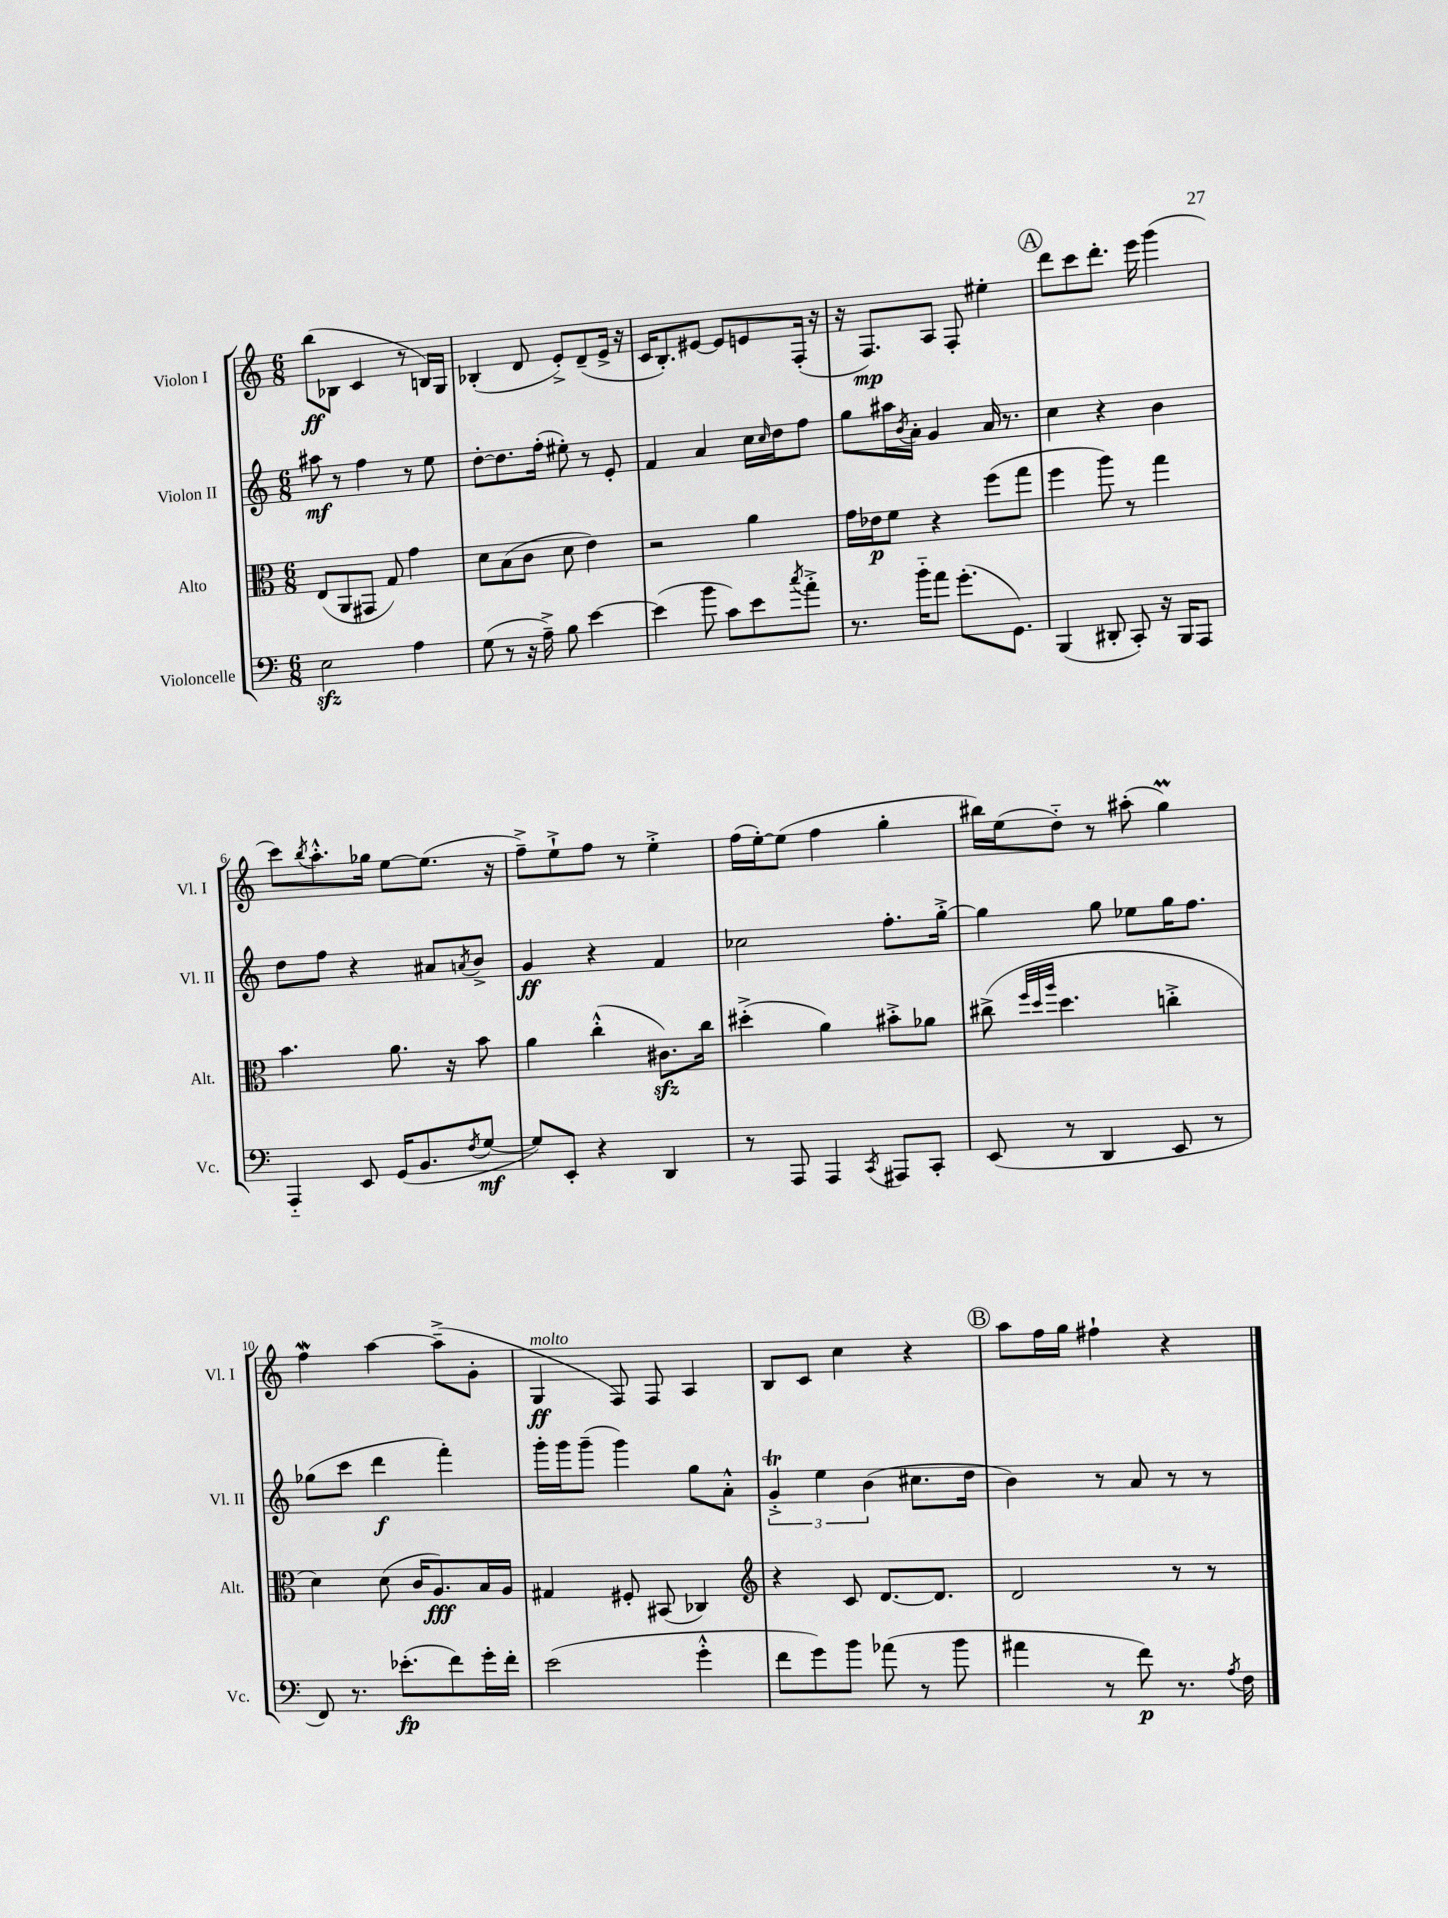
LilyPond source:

<<
\new StaffGroup <<
\new Staff = "s0" \with { instrumentName = "Violon I" shortInstrumentName = "Vl. I" } {
    \clef treble \key c \major \numericTimeSignature \time 6/8
    b''8\ff( bes8 c'4 r8 b16) g16 |
    bes4-.( d'8 e'8-.->) d'8--( e'16-> r16 |
    c'16 b8.-.) eis'8~ eis'8 e'8 f16-.( r16 |
    r16 f8.\mp) a8 f8-. eis''4-. |
    \mark \markup { \circle "A" } d'''8 c'''8 d'''8.-. e'''16 g'''4( |
    c'''8) \acciaccatura { b''8 } a''8.-.-^ ges''16 e''8~ e''8.( r16 |
    f''8--->) e''8-!-> f''8 r8 e''4-.-> |
    f''16( e''16~-.) e''8( f''4 g''4-. |
    bis''16) e''16( d''8-_) r8 ais''8-.( g''4\prall) |
    f''4\mordent a''4~ a''8--->( g'8-. |
    g4\ff^\markup { \italic "molto" } f8) f8 a4 |
    b8 c'8 c''4 r4 |
    \mark \markup { \circle "B" } a''8 f''16 g''16 fis''4-! r4 \bar "|." |
}
\new Staff = "s1" \with { instrumentName = "Violon II" shortInstrumentName = "Vl. II" } {
    \clef treble \key c \major \numericTimeSignature \time 6/8
    ais''8\mf r8 f''4 r8 e''8 |
    d''8~-. d''8. f''16-.( eis''8-.) r8 e'8-. |
    f'4 a'4 c''16 \grace { c''16 } d''16 f''8 |
    g''8 ais''16 \acciaccatura { b'8 } a'16-. g'4 a'16 r8. |
    \mark \markup { \circle "A" } c''4 r4 b'4 |
    d''8 f''8 r4 ais'8 \acciaccatura { a'8 } b'8-> |
    g'4\ff r4 f'4 |
    ces''2 f''8.-. g''16~-.-> |
    g''4 g''8 ees''8 g''16 f''8. |
    ges''8( c'''8 d'''4\f f'''4-.) |
    g'''16-. g'''16 g'''8--( g'''4) g''8 a'8-.-^ |
    \tuplet 3/2 { g'4-.->\trill e''4 b'4( } cis''8. d''16 |
    \mark \markup { \circle "B" } b'4) r8 a'8 r8 r8 \bar "|." |
}
\new Staff = "s2" \with { instrumentName = "Alto" shortInstrumentName = "Alt." } {
    \clef alto \key c \major \numericTimeSignature \time 6/8
    e8( a,8 gis,8 g8) g'4 |
    d'8 b8( c'8 d'8 e'4) |
    r2 a'4 |
    g'16 ees'16\p f'8 r4 f''8( g''8 |
    \mark \markup { \circle "A" } f''4 a''8) r8 g''4 |
    b'4. a'8. r16 b'8 |
    a'4 c''4-.-^( cis'8.\sfz) c''16 |
    dis''4-.->( a'4) bis'8-.-> aes'8 |
    cis''8->( \grace { f''32 d''32 a''32 } d''4. c''4-.-> |
    d'4) d'8( c'16 a8.\fff) b16 a16 |
    gis4 fis8-. bis,8( ces4) |
    \clef treble r4 c'8 d'8.~ d'8. |
    \mark \markup { \circle "B" } d'2 r8 r8 \bar "|." |
}
\new Staff = "s3" \with { instrumentName = "Violoncelle" shortInstrumentName = "Vc." } {
    \clef bass \key c \major \numericTimeSignature \time 6/8
    e2\sfz a4 |
    g8( r8 r16 a16--->) b8 e'4~ |
    e'4( b'8 c'8) e'8 \acciaccatura { c''8 } a'8-.-> |
    r8. b'16-_ a'8 g'8.-.( g,8.) |
    \mark \markup { \circle "A" } b,,4( dis,8-. c,8-.) r16 b,,16 a,,8 |
    a,,4-_ e,8 g,16( b,8. \acciaccatura { f8 } g8~\mf |
    g8) e,8-. r4 d,4 |
    r8 a,,8 a,,4 \acciaccatura { c,8 } ais,,8 c,8-. |
    e,8( r8 d,4 e,8 r8 |
    f,8) r8. ees'8.-.\fp( f'8) g'16-. f'16-. |
    e'2( g'4-.-^ |
    f'8 g'8) b'8 aes'8( r8 b'8 |
    \mark \markup { \circle "B" } ais'4 r8 f'8\p) r8. \acciaccatura { a8 } f16 \bar "|." |
}
>>
>>
